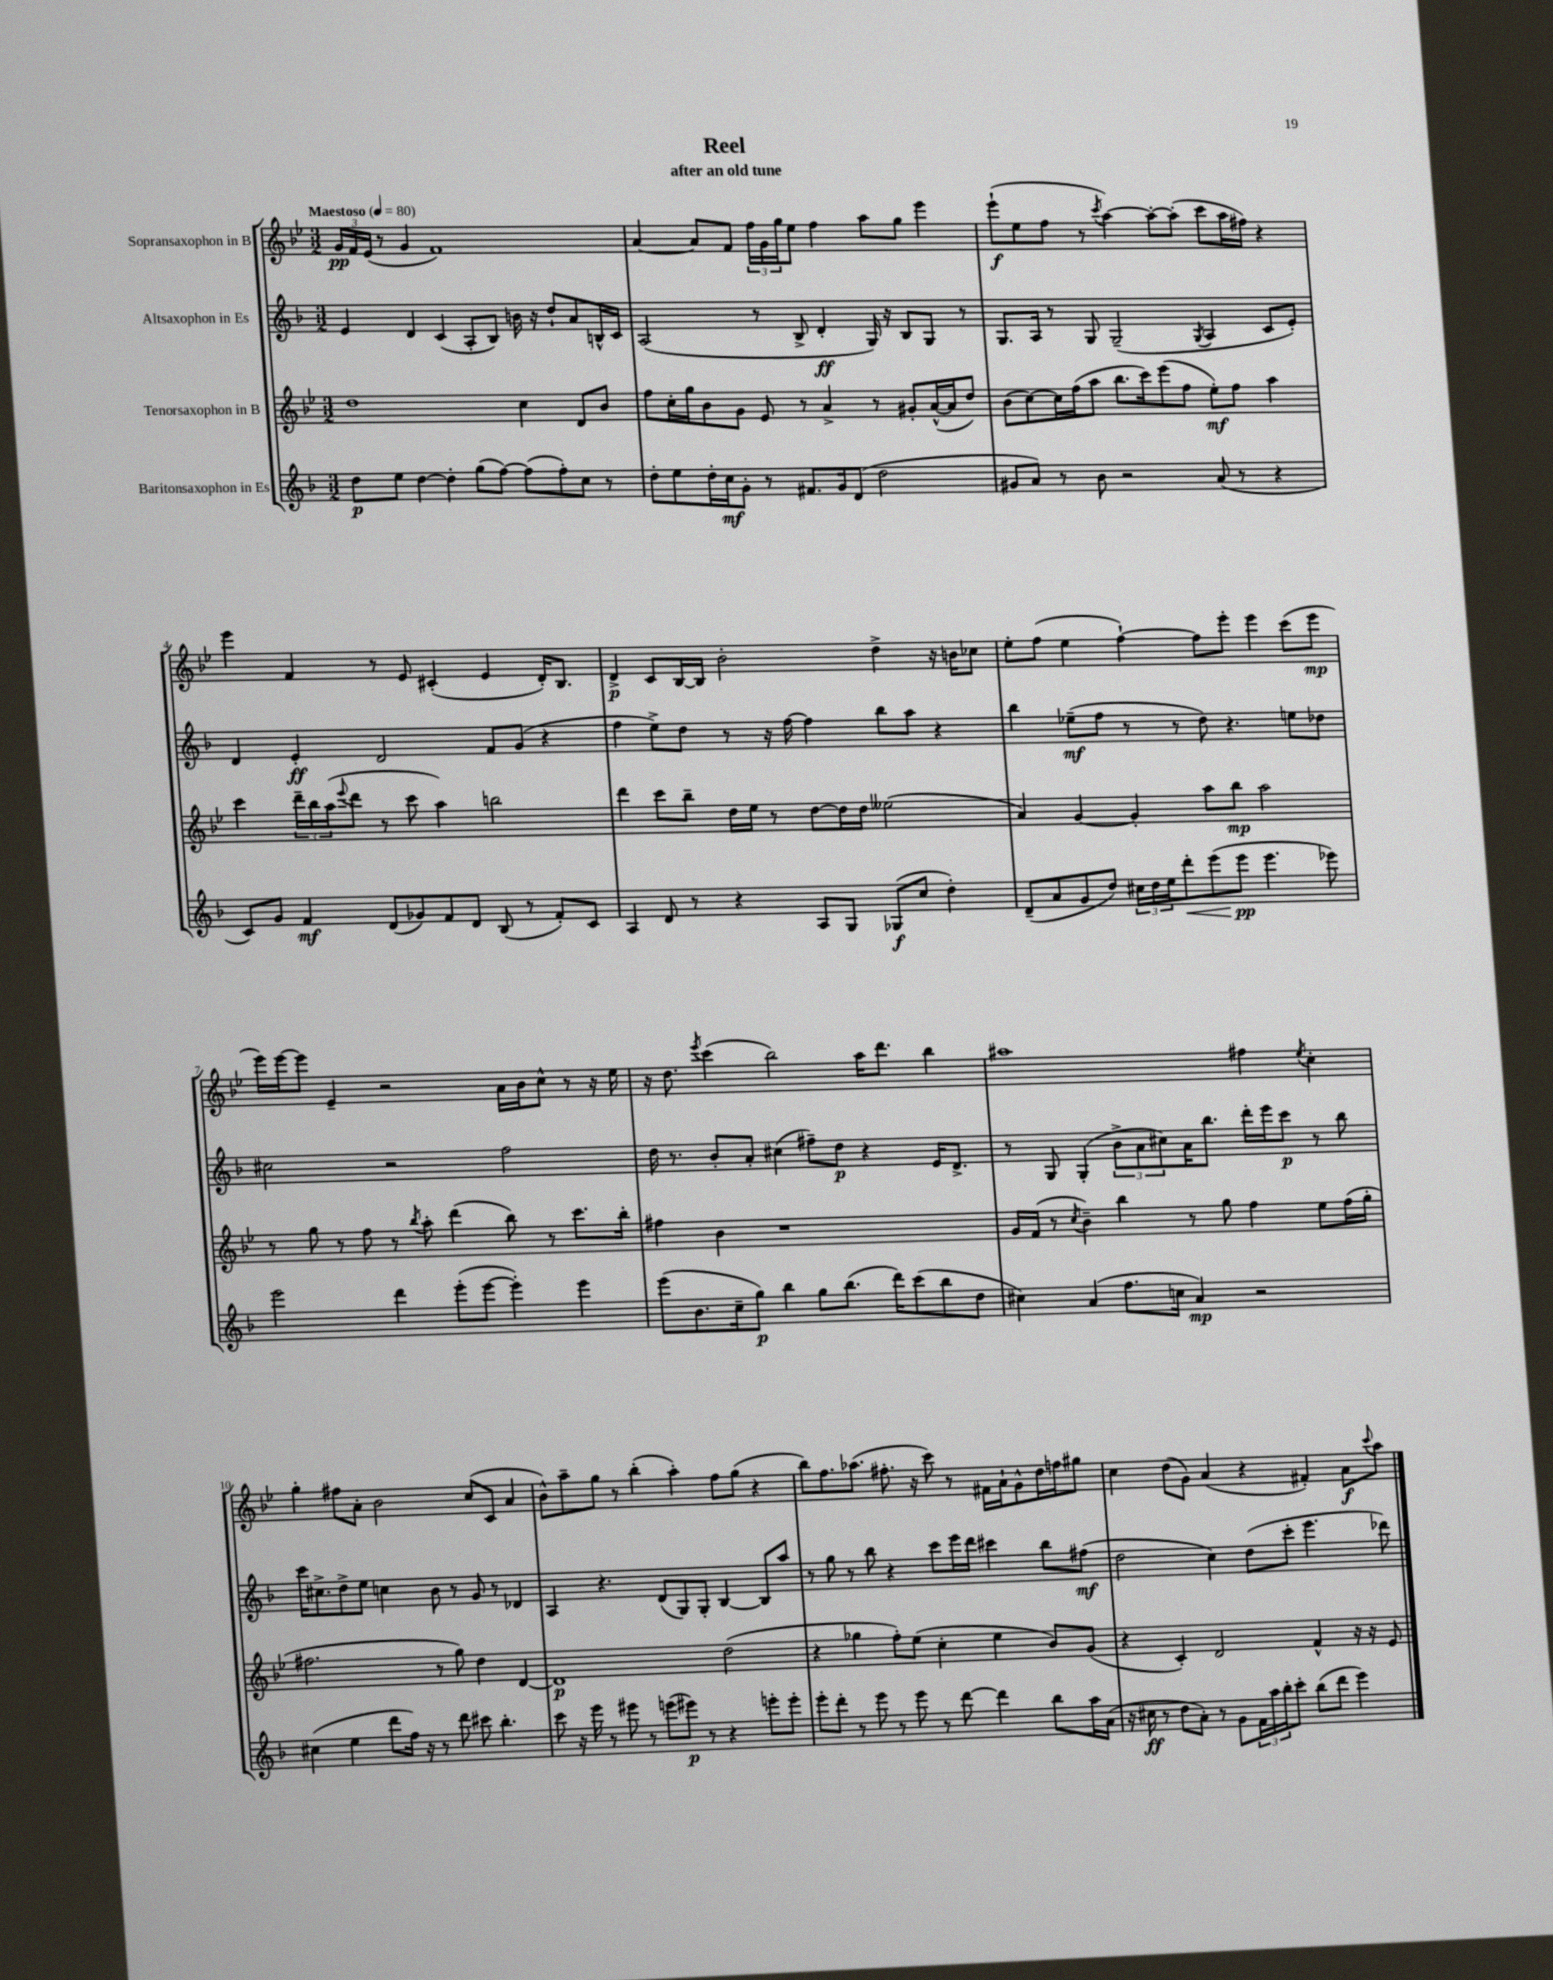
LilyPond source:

\header { title = "Reel" subtitle = "after an old tune" }
<<
\new StaffGroup <<
\new Staff = "s0" \with { instrumentName = "Sopransaxophon in B" } {
    \clef treble \key bes \major \numericTimeSignature \time 3/2 \tempo "Maestoso" 4 = 80
    \tuplet 3/2 { g'16\pp f'16 ees'16( } r8 g'4 f'1) |
    a'4~ a'8 f'8 \tuplet 3/2 { f''16 g'16 g''16 } ees''8 f''4 a''8 g''8 ees'''4 |
    ees'''8-!\f( ees''8 f''8 r8 \acciaccatura { c'''8 } a''4~) a''8~-. a''8-.( c'''8 a''16 fis''16) r4 |
    ees'''4 f'4 r8 ees'8 cis'4-.( ees'4 d'16-.) bes8. |
    d'4->\p c'8 bes16~ bes16 bes'2-. d''4-> r16 b'16 ces''8 |
    ees''8-. f''8( ees''4 f''4~-!) f''8 ees'''8-. ees'''4 c'''8( ees'''8\mp |
    ees'''16) ees'''16~ ees'''8 ees'4-- r2 a'16 bes'16 c''8-^ r8 r16 ees''16 |
    r16 d''8. \acciaccatura { ees'''8 } c'''4( bes''2) a''16 d'''8. bes''4 |
    ais''1 fis''4 \acciaccatura { ees''8 } c''4-. |
    g''4-. fis''8 a'8-. bes'2 c''8( c'8 a'4 |
    bes'8-^) a''8-- g''8 r8 bes''4-.( a''4-.) f''8 g''8( r4 |
    bes''8) f''8. aes''8.( fis''8.-. r16 c'''8) r8 fis'16 a'16-! g'8-^ d''16 f''16 gis''8 |
    c''4 d''8( g'8) a'4( r4 fis'4-.) a'8\f \appoggiatura { c'''8 } a''8 \bar "|." |
}
\new Staff = "s1" \with { instrumentName = "Altsaxophon in Es" } {
    \clef treble \key f \major \numericTimeSignature \time 3/2
    e'4 d'4 c'4( a8-. bes8) b'16 r16 d''8-! a'8 b16-^ c'16 |
    a2( r8 bes8-> d'4-.\ff g16) r16 bes8 g8 r8 |
    g8. a16 r8 g8 g2--( \acciaccatura { g8 } a4 c'8 e'8-.) |
    d'4 e'4-.\ff d'2 f'8 g'8( r4 |
    f''4 e''8->) d''8 r8 r16 f''16~ f''4 bes''8 a''8 r4 |
    bes''4 ees''8--\mf( f''8 r8 r8 d''8) r4. e''8 des''8 |
    cis''2 r2 f''2 |
    d''16 r8. bes'8-. a'8-. cis''4( fis''8--) d''8\p r4 e'16 d'8.-> |
    r8 g8 g4-.( \tuplet 3/2 { bes'8-> a'8 cis''8) } a'16 bes''8. d'''16-. e'''16 c'''8\p r8 bes''8 |
    c'''16 cis''8.-> d''8-> e''8 c''4 bes'8 r8 g'8 r8 des'4 |
    a4 r4. d'8( g8) g8-. bes4~ bes8 a''8 |
    r8 g''8 r8 bes''8 r4 c'''8 e'''16 d'''16 cis'''4 bes''8 fis''8\mf( |
    d''2 c''4) d''8( c'''8-. e'''4. des'''8) \bar "|." |
}
\new Staff = "s2" \with { instrumentName = "Tenorsaxophon in B" } {
    \clef treble \key bes \major \numericTimeSignature \time 3/2
    d''1 c''4 d'8 bes'8 |
    f''8 c''16-. g''16 bes'8 g'8 ees'8 r8 a'4-> r8 gis'8-. a'16~-^( a'16 d''8) |
    bes'8( c''8~) c''16 f''16( a''8 bes''8. c'''16) ees'''8( f''8 ees''8-.\mf) f''8 a''4 |
    c'''4 \tuplet 3/2 { d'''16-- bes''16 a''16( } \appoggiatura { ees'''8 } d'''8 r8 c'''8 a''4) b''2 |
    d'''4 c'''8 bes''8-- d''16 ees''16 r8 d''8~ d''16 d''16 eeses''2( |
    a'4) g'4~ g'4-. a''8 bes''8\mp a''2 |
    r8 g''8 r8 f''8 r8 \acciaccatura { bes''8 } a''8-. d'''4( bes''8) r8 c'''8. bes''16-. |
    fis''4 bes'4 r1 |
    g'16 f'16( r8 \acciaccatura { c''8 } bes'4--) bes''4 r8 g''8 f''4 ees''8 f''16( g''16-. |
    fis''2. r8 g''8) d''4 d'4~ |
    d'1\p d''2( |
    r4 ges''4 f''8-.) ees''8( c''4-. ees''4 bes'8) g'8( |
    r4 c'4-.) d'2 f'4-^ r16 r16 ees'8 \bar "|." |
}
\new Staff = "s3" \with { instrumentName = "Baritonsaxophon in Es" } {
    \clef treble \key f \major \numericTimeSignature \time 3/2
    d''8\p e''8 d''4~ d''4-. g''8( f''8~) f''8( f''8-.) c''8 r8 |
    d''8-. e''8 d''16-. c''16\mf g'8-. r8 fis'8. g'16 d'8( d''2 |
    gis'8 a'8) r8 bes'8 r2 a'8( r8 r4 |
    c'8) g'8 f'4\mf d'8( ges'8) f'8 d'8 bes8( r8 f'8-.) c'8 |
    a4 d'8 r8 r4 a8 g8 ges8\f( c''8 d''4-.) |
    d'8--( a'8 g'8 d''8) \tuplet 3/2 { cis''16 d''16 e''16 } d'''8-.\< e'''8( e'''8\pp\! e'''4. ees'''8) |
    e'''2 d'''4 e'''8-.( e'''8~ e'''4-.) e'''4 |
    e'''8( bes'8. c''16-- g''8\p) bes''4 g''8 bes''8.( d'''16) c'''8( bes''8 d''8 |
    cis''4) a'4( f''8. c''16 a'4\mp) r2 |
    cis''4( e''4 d'''8 f''16) r16 r8 d'''8 cis'''8 bes''4.-. |
    c'''8 r16 e'''16 r8 eis'''8 r8 e'''8( eis'''8\p) r8 r4 e'''8-. e'''8-. |
    e'''8-. d'''8-. r8 e'''8 r8 e'''8 r8 d'''8~ d'''4 bes''8 a''16 a'16( |
    r16 cis''16\ff r8 d''8 a'8-.) r8 g'8 \tuplet 3/2 { f'16 a''16 bes''16-. } c'''8-. bes''8( d'''8 e'''4) \bar "|." |
}
>>
>>
